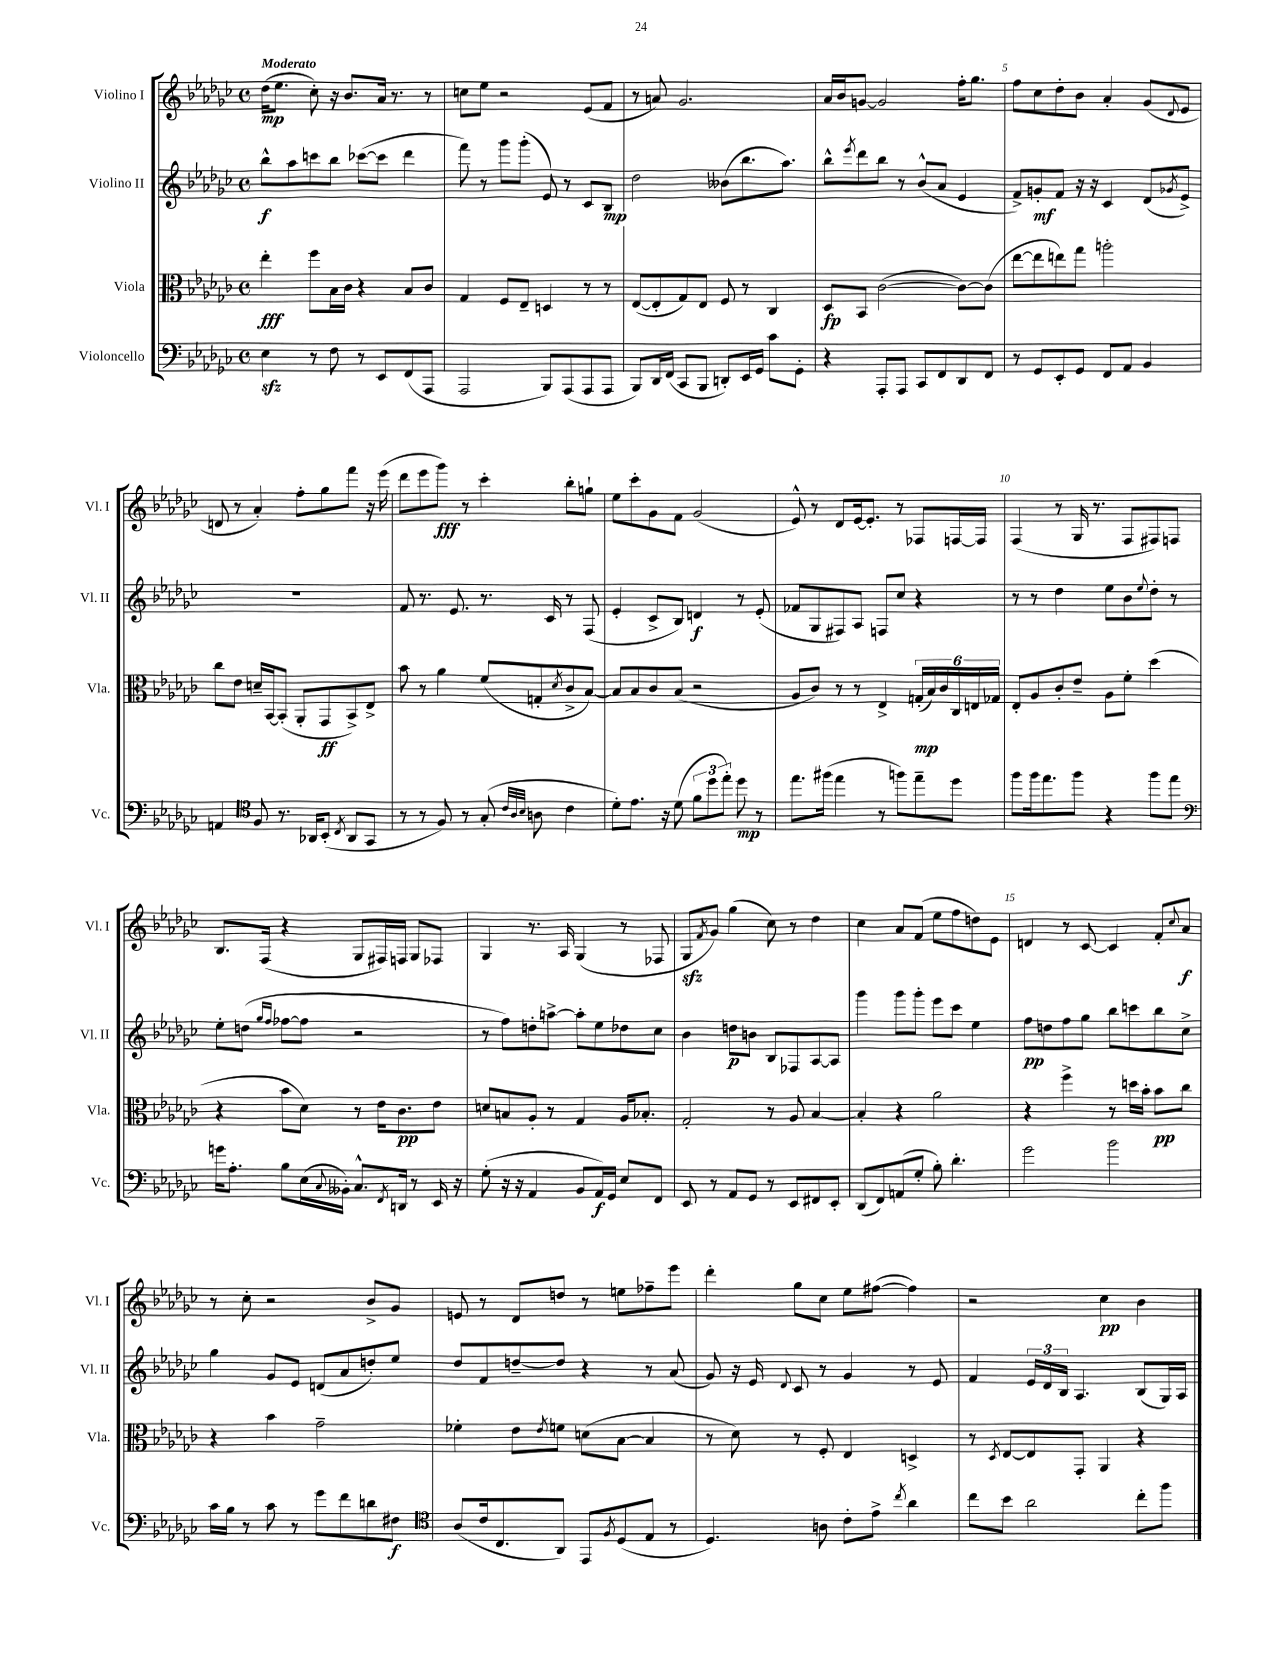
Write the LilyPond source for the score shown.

<<
\new StaffGroup <<
\new Staff = "s0" \with { instrumentName = "Violino I" shortInstrumentName = "Vl. I" } {
    \clef treble \key ges \major \defaultTimeSignature \time 4/4 \tempo "Moderato"
    des''16\mp( ees''8. ces''8-.) r16 bes'8. aes'16 r8. r8 |
    c''8 ees''8 r2 ees'8( f'8 |
    r8 a'8) ges'2. |
    aes'16 bes'16 g'8~ g'2 f''16-. ges''8. |
    f''8 ces''8 des''8-. bes'8 aes'4-. ges'8( \appoggiatura { des'8 } ees'8 |
    d'8 r8 aes'4-.) f''8-. ges''8 f'''8 r16 ees'''16( |
    des'''8 ees'''8 ges'''8\fff) r8 ces'''4-. bes''8-. g''8-! |
    ees''8 ces'''8-. ges'8 f'8 ges'2( |
    ees'8-^) r8 des'8 ees'16~ ees'8.-. r8 fes8 f16~ f16 |
    f4( r8 ges16 r8. f8 fis8) f8 |
    bes8. f16( r4 ges8 fis16) f16 ges8 fes8 |
    ges4 r8. aes16 ges4( r8 fes8 |
    ges8\sfz \acciaccatura { f'8 } ges'8) ges''4( ces''8) r8 des''4 |
    ces''4 aes'8 f'8( ees''8 f''8 d''8) ees'8 |
    d'4 r8 ces'8~ ces'4 f'8-. \appoggiatura { ces''8 } aes'8\f |
    r8 ces''8-. r2 bes'8-> ges'8 |
    e'8 r8 des'8 d''8 r8 e''8 fes''8-- ees'''8 |
    des'''4-. ges''8 ces''8 ees''8 fis''8~( fis''4) |
    r2 ces''4\pp bes'4 \bar "|." |
}
\new Staff = "s1" \with { instrumentName = "Violino II" shortInstrumentName = "Vl. II" } {
    \clef treble \key ges \major \defaultTimeSignature \time 4/4
    bes''8-^\f aes''8 c'''8 bes''8 ces'''8~( ces'''8 des'''4 |
    f'''8) r8 ges'''8 ges'''8-.( ees'8) r8 ces'8 bes8\mp |
    des''2 beses'8( bes''8. aes''8.) |
    bes''8-^ \acciaccatura { ees'''8 } des'''8 bes''8 r8 bes'8-^( aes'8 ees'4 |
    f'8->) g'8-.\mf f'8 r16 r16 ces'4 des'8( \acciaccatura { ges'8 } ees'8->) |
    R1 |
    f'8 r8. ees'8. r8. ces'16 r8 f8( |
    ees'4-. ces'8-> bes8) d'4\f r8 ees'8-.( |
    fes'8 ges8 fis8) aes8 f8 ces''8 r4 |
    r8 r8 des''4 ees''8 bes'8 \appoggiatura { ees''8 } des''8-. r8 |
    ees''8-. d''8( \grace { ges''16 f''16 } fes''8~ fes''8 r2 |
    r8 f''8) d''8-. a''8~-> a''8-. ees''8 des''8 ces''8 |
    bes'4 d''8\p b'8 bes8 fes8 aes8~ aes8 |
    ges'''4 ges'''8 ges'''8-. ees'''8 ces'''8 ees''4 |
    f''8\pp d''8 f''8 ges''8 bes''8 c'''8 bes''8 ces''8-> |
    ges''4 ges'8 ees'8 d'8( aes'8 d''8-.) ees''8 |
    des''8 f'8 d''8~-- d''8 r4 r8 aes'8( |
    ges'8) r16 ees'16 \appoggiatura { des'8 } ces'8 r8 ges'4 r8 ees'8 |
    f'4 \tuplet 3/2 { ees'16 des'16 bes16 } aes4. bes8( ges16) aes16 \bar "|." |
}
\new Staff = "s2" \with { instrumentName = "Viola" shortInstrumentName = "Vla." } {
    \clef alto \key ges \major \defaultTimeSignature \time 4/4
    ees''4-.\fff f''8 bes16 ces'16 r4 bes8 ces'8 |
    ges4 f8 ees8-- d4 r8 r8 |
    ees8~( ees8-. ges8) ees8 f8 r8 ces4 |
    des8\fp bes,8 ces'2~( ces'8~) ces'8( |
    ees''8~ ees''8 e''8) ges''8 a''2-. |
    ces''8 ees'8 d'16-- bes,16~ bes,8-.( aes,8-. ges,8\ff bes,8->) ees8-> |
    bes'8 r8 aes'4 f'8( g8-. \acciaccatura { des'8 } ces'8-> bes8~) |
    bes8 bes8 ces'8 bes8( r2 |
    aes8 ces'8) r8 r8 ees4-> \tuplet 6/4 { g16-.\mp( bes16) ces'16 ces16 e16 ges16 } |
    ees8-. aes8 ces'8-. ees'8-- aes8 f'8-. des''4( |
    r4 bes'8 des'8) r8 ees'16 ces'8.\pp ees'8 |
    d'8 b8 aes8-. r8 ges4 aes16 bes8.-. |
    ges2-. r8 aes8 bes4~ |
    bes4-. r4 aes'2 |
    r4 f''4-> r8 d''16 bes'16-. bes'8\pp ces''8 |
    r4 bes'4 ges'2-- |
    fes'4-. ees'8 \acciaccatura { ees'8 } f'8 d'8( bes8~ bes4 |
    r8 des'8) r8 f8-. ees4 d4-> |
    r8 \acciaccatura { des8 } ees8~ ees8 ges,8-. aes,4 r4 \bar "|." |
}
\new Staff = "s3" \with { instrumentName = "Violoncello" shortInstrumentName = "Vc." } {
    \clef bass \key ges \major \defaultTimeSignature \time 4/4
    ees4\sfz r8 f8 r8 ees,8 f,8( aes,,8 |
    aes,,2 bes,,8) aes,,8( aes,,8 aes,,8 |
    bes,,8) des,16 f,16( ces,8 bes,,8 d,8-.) ees,16 ges,16 ces'8 ges,8-. |
    r4 aes,,8-. aes,,8 ces,8 f,8 des,8 f,8 |
    r8 ges,8 ees,8-. ges,8 f,8 aes,8 bes,4 |
    a,4 \clef tenor f8 r8. aes,16 bes,8-.( \acciaccatura { ces8 } aes,8 ges,8 |
    r8 r8 f8) r8 ges8-.( \grace { ces'32 aes32 bes32 } a8 ces'4 |
    des'8-.) ees'8. r16 des'8( \tuplet 3/2 { f'8 des''8 ees''8-.) } des''8\mp r8 |
    ees''8. fis''16( ees''4 r8 f''8) ees''8-- des''8 |
    f''8 f''16 ees''8. f''8 r4 f''8 ees''8 |
    \clef bass g'16 aes8.-. bes8 ees16( \appoggiatura { ces8 } beses,16-.) ces8.-^ \acciaccatura { f,8 } d,16 r8 ees,16 r16 |
    ges8-.( r16 r16 aes,4 bes,8 aes,16\f) ges,16 ees8 f,8 |
    ees,8 r8 aes,8 ges,8 r8 ees,8 fis,8 ees,8-. |
    des,8( f,8) a,8( ges8-. bes8-.) des'4.-. |
    ges'2 bes'2 |
    ces'16 bes16 r8 ces'8 r8 ges'8 f'8 d'8 fis8\f |
    \clef tenor aes8( ces'16 ces8. aes,8) ees,8 \acciaccatura { f8 } des8( ees8 r8 |
    des4.) a8 ces'8-. ees'8-> \acciaccatura { ces''8 } aes'4 |
    ces''8 bes'8 aes'2 ces''8-. f''8 \bar "|." |
}
>>
>>
\layout { \context { \Score \override BarNumber.break-visibility = ##(#f #t #t) barNumberVisibility = #(every-nth-bar-number-visible 5) } }
